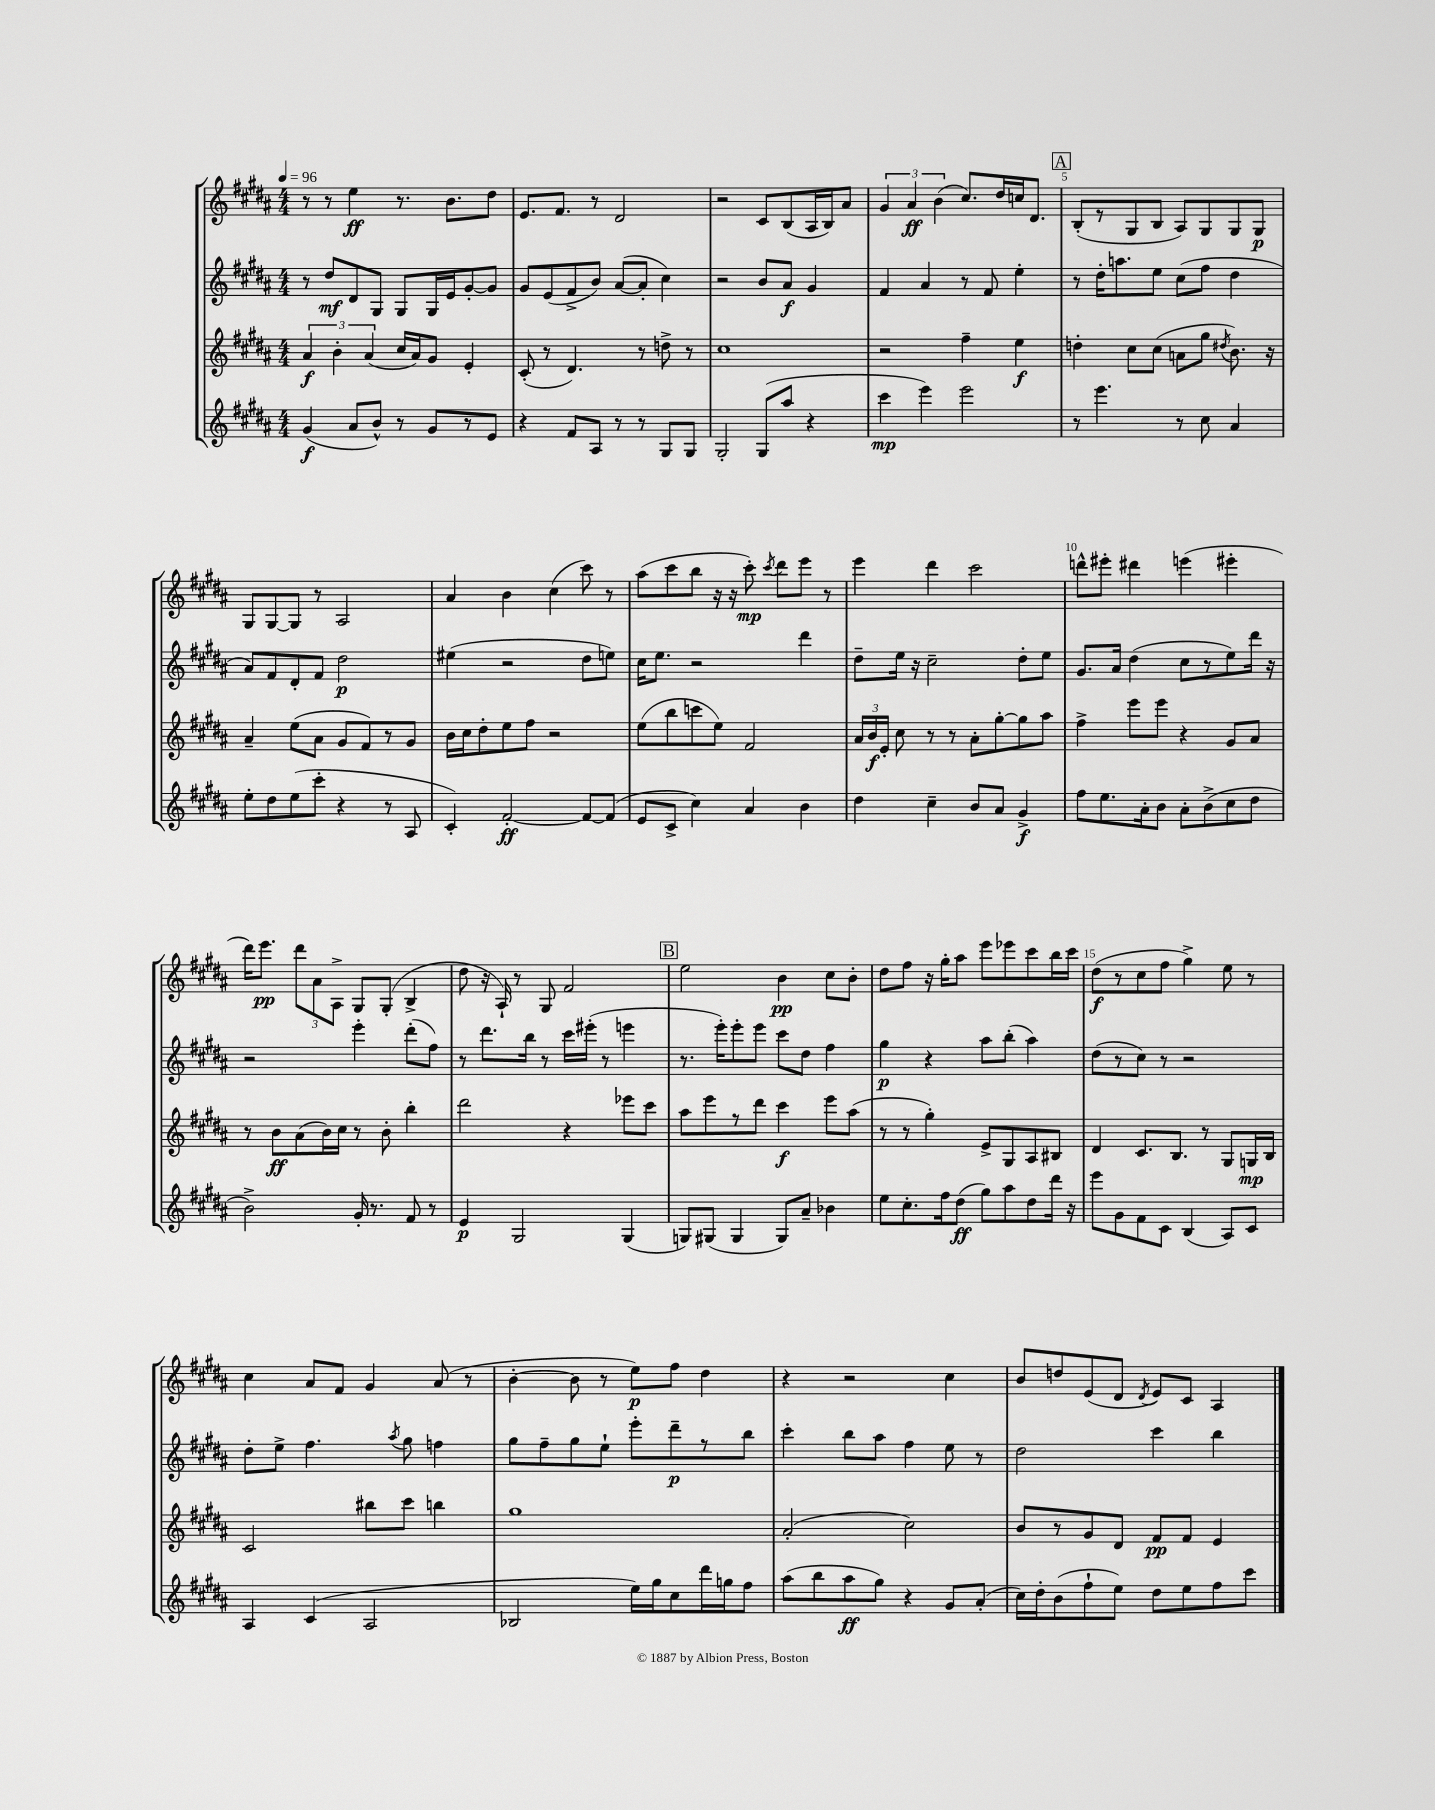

**kern	**kern	**kern	**kern
*staff4	*staff3	*staff2	*staff1
*clefG2	*clefG2	*clefG2	*clefG2
*k[f#c#g#d#a#]	*k[f#c#g#d#a#]	*k[f#c#g#d#a#]	*k[f#c#g#d#a#]
*M4/4	*M4/4	*M4/4	*M4/4
*MM96	*MM96	*MM96	*MM96
(4g#/	6a#/	8r	8r
.	.	8dd#/L	8r
.	6b'\	.	.
8a#/L	.	8d#/	4ee\
.	(6a#/	.	.
8b^^/J)	.	8G#/J	.
8r	16cc#/LL	8G#/L	8.r
.	16a#/J)	.	.
8g#/L	8g#/J	16G#/L	.
.	.	16e/J	8.b\L
8r	4e'/	[8g#'/	.
8e/J	.	8g#/]J	8dd#\J
=	=	=	=
4r	(8c#'/	8g#/L	8.e/L
.	8r	(8e/	.
.	.	.	8.f#/J
8f#/L	4.d#/)	8f#^/	.
8A#/J	.	8b/J)	8r
8r	.	([8a#/L	2d#/
8r	8r	8a#'/]J	.
8G#/L	8dd^\	4cc#\)	.
8G#/J	8r	.	.
=	=	=	=
2G#'/	1cc#	2r	2r
(8G#/L	.	8b/L	8c#/L
8aa#/J	.	8a#/J	(8B/
4r	.	4g#/	16A#/L
.	.	.	16B/J)
.	.	.	8a#/J
=	=	=	=
4ccc#\	2r	4f#/	6g#/
.	.	.	6a#/
4eee\)	.	4a#/	.
.	.	.	(6b\
2eee\	4ff#~\	8r	8.cc#/L)
.	.	8f#/	.
.	.	.	16dd#/L
.	4ee\	4ee'\	16cc/J
.	.	.	8.d#/J
=	=	=	=
8r	4dd'\	8r	(8B'/L
4.eee\	.	16dd#'\LK	8r
.	.	8.aa\	.
.	8cc#\L	.	8G#/
.	(8cc#\J	8ee\J	8B/J
8r	8a\L	(8cc#\L	8A#/L)
8cc#\	8gg#\J	8ff#\J	8G#/
.	8qdd#/	.	.
4a#/	8.b\)	4dd#\	8G#/
.	.	.	8G#/J
.	16r	.	.
=	=	=	=
8ee'\L	4a#~/	8a#/L)	8G#/L
8dd#\	.	8f#/	[8G#/
(8ee\	(8ee\L	8d#'/	8G#/]J
8ccc#'\J	8a#\J	8f#/J	8r
4r	8g#/L	2dd#\	2A#/
.	8f#/)	.	.
8r	8r	.	.
8A#/	8g#/J	.	.
=	=	=	=
4c#'/)	16b\LL	(4ee#\	4a#/
.	16cc#\J	.	.
.	8dd#'\	.	.
[2f#'/	8ee\	2r	4b\
.	8ff#\J	.	.
.	2r	.	(4cc#\
8f#/_L	.	8dd#\L	8ccc#\)
(8f#/]J	.	8ee\J)	8r
=	=	=	=
8e/L	(8ee\L	16cc#\LK	(8aa#\L
.	.	8.ee\J	.
8c#^/J	8bb\	.	8ccc#\
4cc#\)	8ccc\	2r	8bb\J
.	8ee\J)	.	16r
.	.	.	16r
4a#/	2f#/	.	8ccc#'\)
.	.	.	8qccc#/
.	.	.	8ddd#\L
4b\	.	4ddd#\	8eee\J
.	.	.	8r
=	=	=	=
4dd#\	24a#/LL	8dd#~\L	4eee\
.	24b/	.	.
.	24e'/JJ	.	.
.	8cc#\	16ee\Jk	.
.	.	16r	.
4cc#~\	8r	2cc#~\	4ddd#\
.	8r	.	.
8b/L	8a#'\L	.	2ccc#\
8a#/J	[8gg#'\	.	.
4g#^/	8gg#\]	8dd#'\L	.
.	8aa#\J	8ee\J	.
=	=	=	=
8ff#\L	4ff#^\	8.g#/L	8ddd^^\L
8.ee\	.	.	8eee#'\J
.	.	16a#/Jk	.
.	8eee\L	(4dd#\	4ddd#\
16a#'\k	.	.	.
8b\J	8eee\J	.	.
8a#'\L	4r	8cc#\L	(4eee\
(8b^\	.	8r	.
8cc#\	8g#/L	8ee\)	4eee#'\
8dd#\J	8a#/J	16ddd#\Jk	.
.	.	16r	.
=	=	=	=
2b^\)	8r	2r	16ddd#\LK)
.	.	.	8.eee\J
.	8b\L	.	.
.	(8a#\	.	12ddd#\L
.	.	.	12a#\
.	16b\L)	.	.
.	.	.	12A#^\J
.	16cc#\JJ	.	.
16g#'/	8r	4eee'\	8G#/L
8.r	.	.	.
.	8b'\	.	(8G#'/J
8f#/	4bb'\	(8ddd#'\L	4B^/
8r	.	8ff#\J)	.
=	=	=	=
4e/	2ddd#\	8r	8dd#\
.	.	8.ddd#\L	16r
.	.	.	16A#`/)
2G#/	.	.	8r
.	.	16bb\Jk	.
.	.	8r	8G#/
.	4r	16ccc#\LL	2f#/
.	.	(16eee#'\JJ	.
.	.	8r	.
(4G#/	8eee-\L	4eee\	.
.	8ccc#\J	.	.
=	=	=	=
8G/L)	8aa#\L	8.r	2ee\
(8G#/J	8eee\	.	.
.	.	16eee'\LK)	.
4G#/	8r	8eee'\	.
.	8ddd#\J	8eee\J	.
8G#/L)	4ccc#\	8ccc#\L	4b\
8a#~/J	.	8dd#\J	.
4b-\	8eee\L	4ff#\	8cc#\L
.	(8aa#\J	.	8b'\J
=	=	=	=
8ee\L	8r	4gg#\	8dd#\L
8.cc#'\	8r	.	8ff#\J
.	4gg#'\)	4r	16r
16ff#\k	.	.	16gg#'\LK
(8dd#\J	.	.	8aa#\J
8gg#\L)	8e^/L	8aa#\L	8eee\L
8aa#\	8G#/	(8bb'\J	8eee-\
8dd#\	8A#/	4aa#\)	8ccc#\
16ddd#\Jk	8B#/J	.	16bb\L
16r	.	.	16ccc#\JJ
=	=	=	=
8eee\L	4d#/	(8dd#\L	(8dd#\L
8g#\	.	8r	8r
8f#\	8.c#/L	8cc#\J)	8cc#\
8c#\J	.	8r	8ff#\J
.	8.B/J	.	.
(4B/	.	2r	4gg#^\)
.	8r	.	.
8A#/L)	8G#/L	.	8ee\
8c#/J	16G/L	.	8r
.	16B/JJ	.	.
=	=	=	=
4A#/	2c#/	8dd#'\L	4cc#\
.	.	8ee^\J	.
(4c#/	.	4.ff#\	8a#/L
.	.	.	8f#/J
2A#/	8bb#\L	.	4g#/
.	.	8qaa#/	.
.	8ccc#\J	8gg#\	.
.	4bb\	4ff\	(8a#/
.	.	.	8r
=	=	=	=
2B-/	1gg#	8gg#\L	[4b'\
.	.	8ff#~\	.
.	.	8gg#\	8b\]
.	.	8ee`\J	8r
16ee\LL)	.	8eee'\L	8ee\L)
16gg#\J	.	.	.
8cc#\	.	8ddd#~\	8ff#\J
16ddd#\L	.	8r	4dd#\
16gg\J	.	.	.
8ff#\J	.	8bb\J	.
=	=	=	=
(8aa#\L	(2a#'/	4ccc#'\	4r
8bb\	.	.	.
8aa#\	.	8bb\L	2r
8gg#\J)	.	8aa#\J	.
4r	2cc#\)	4ff#\	.
8g#/L	.	8ee\	4cc#\
(8a#'/J	.	8r	.
=	=	=	=
16cc#\LL)	8b/L	2dd#\	8b/L
16dd#'\J	.	.	.
(8b\	8r	.	8dd/
8ff#`\	8g#/	.	(8e/
8ee\J)	8d#/J	.	8d#/J
.	.	.	8qd#/
8dd#\L	8f#/L	4ccc#\	8e/L)
8ee\	8f#/J	.	8c#/J
8ff#\	4e/	4bb\	4A#/
8ccc#\J	.	.	.
==	==	==	==
*-	*-	*-	*-
